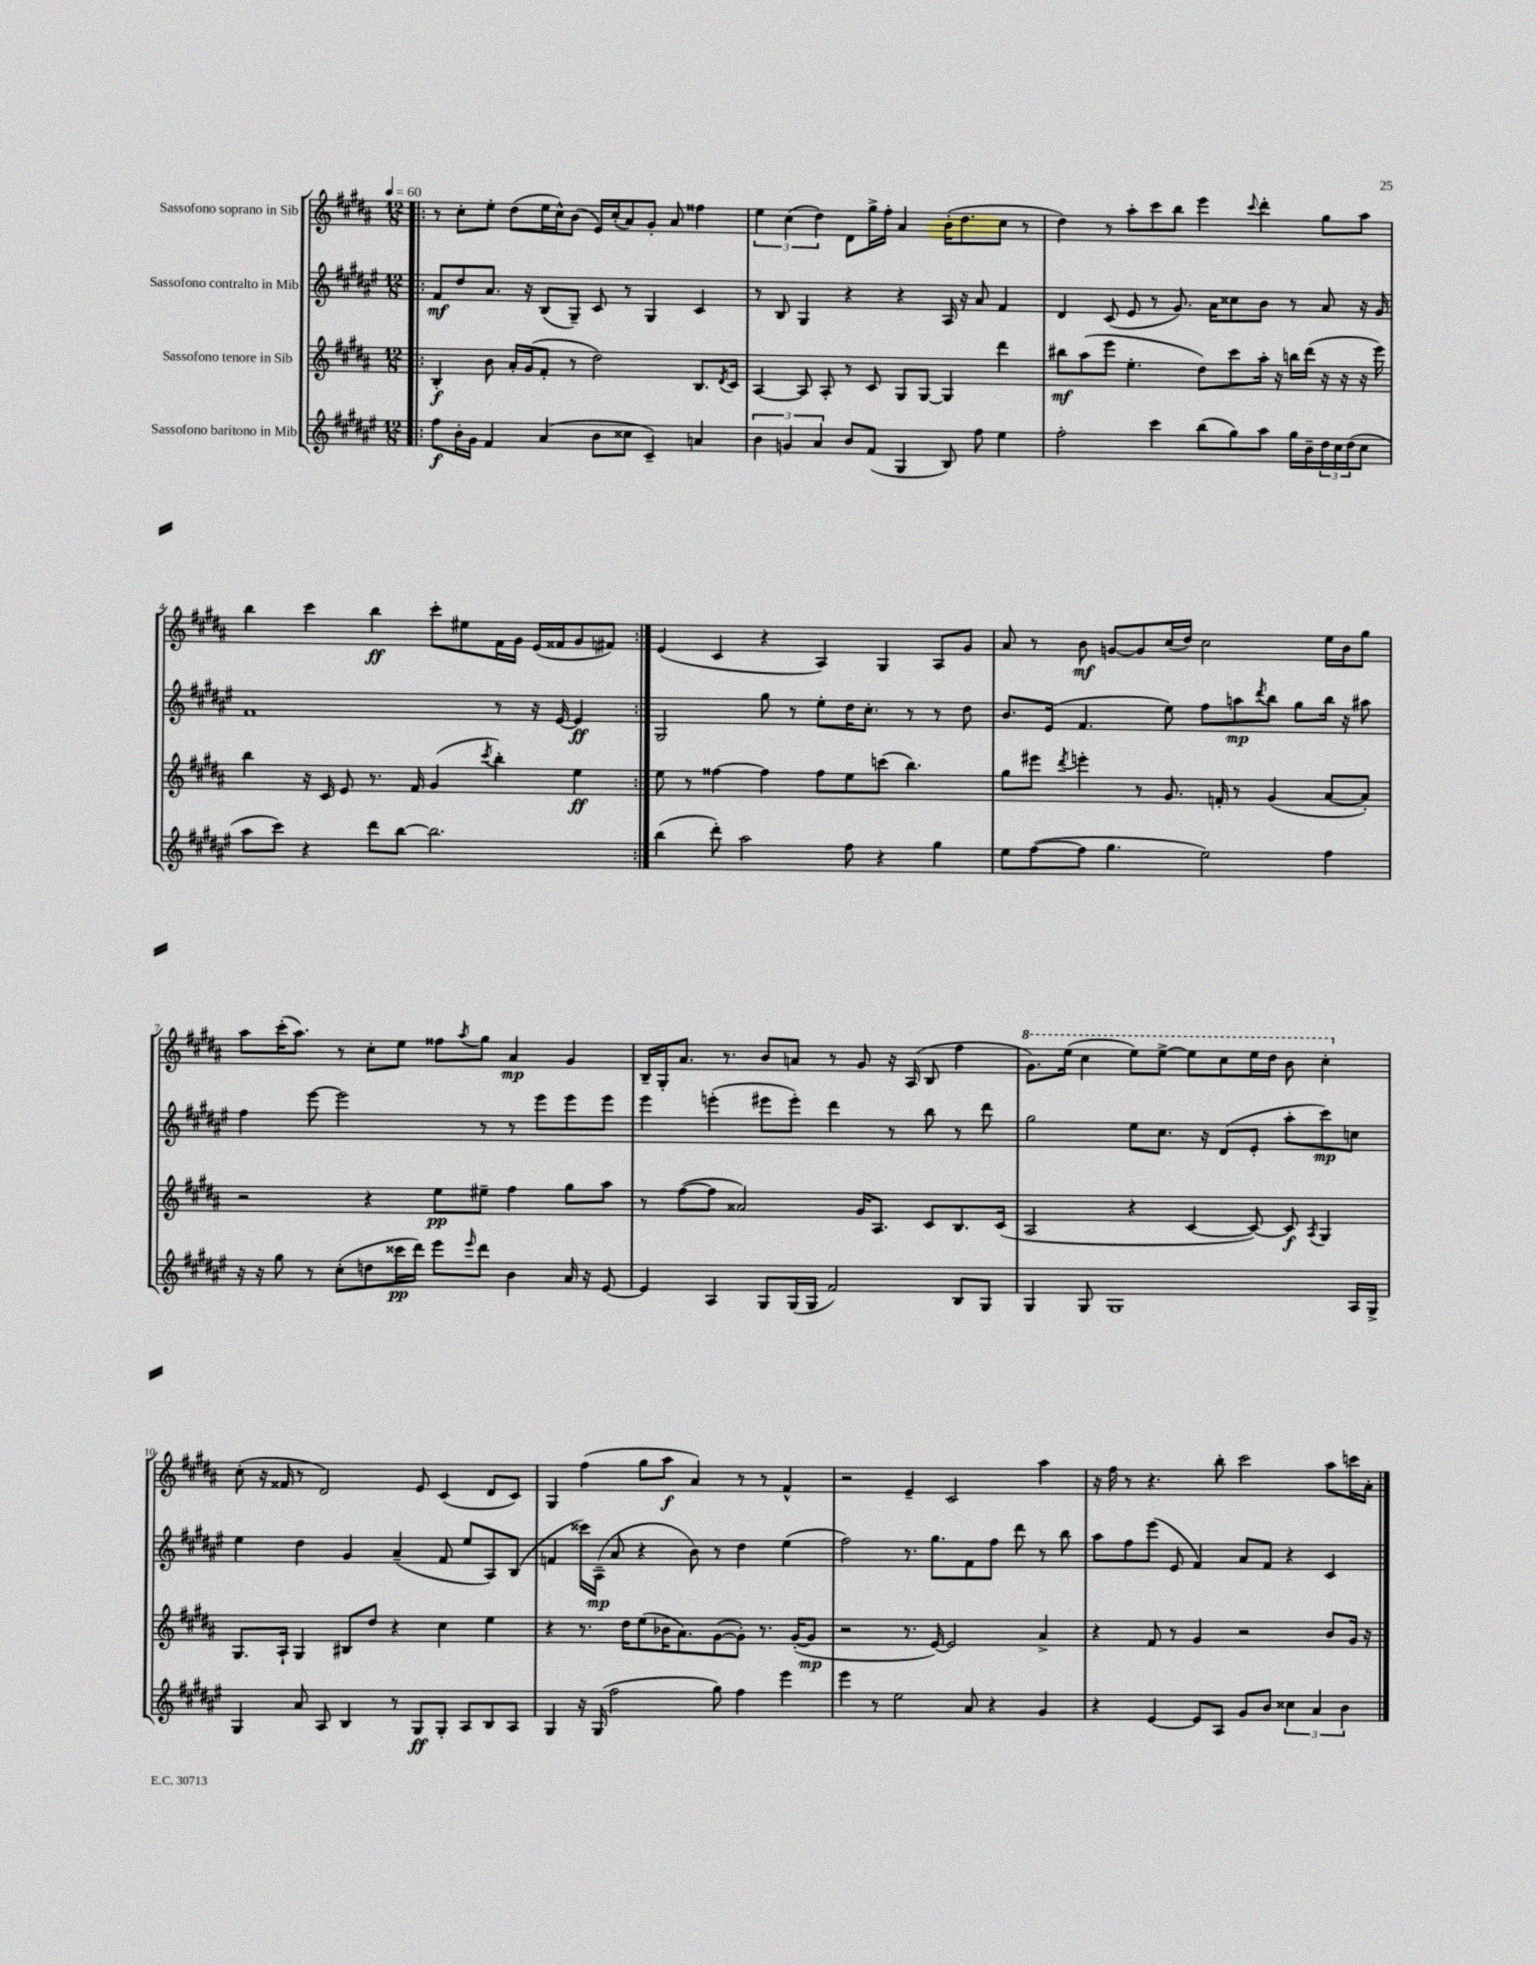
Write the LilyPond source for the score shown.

<<
\new StaffGroup <<
\new Staff = "s0" \with { instrumentName = "Sassofono soprano in Sib" } {
    \clef treble \key b \major \numericTimeSignature \time 12/8 \tempo 4 = 60
    \repeat volta 2 { \bar ".|:" r8 cis''8-. e''8-. dis''8( e''16 cis''16-^) b'8( e'16) cis''16-.( ais'8) gis'8-. ais'8 fisis''4 |
    \tuplet 3/2 { e''4 cis''4( dis''4) } dis'8 gis''16-> fis''16-. ais'4 b'16-.( dis''8. cis''8 r8 |
    dis''4) r8 ais''8-. cis'''8 b''8 e'''4 \appoggiatura { cis'''8 } dis'''4-. gis''8 ais''8 |
    b''4 cis'''4 b''4\ff cis'''8-. eis''8 fis'16 gis'16 e'16( fisis'16 gis'8 fis'8) | }
    e'4( cis'4 r4 ais4) gis4 ais8 gis'8 |
    ais'8 r8 b'8\mf g'8~ g'8 cis''16( dis''16) cis''2 e''16 b'16 gis''8 |
    ais''8 cis'''16-.( ais''8.) r8 cis''8-. e''8 fisis''8 \acciaccatura { ais''8 } gis''8 ais'4\mp gis'4 |
    b16-- gis16-. ais'8. r8. b'8 a'8 r8 gis'8 r16 ais16( b8 fis''4 |
    \ottava #1 gis''8.) e'''16( cis'''4 e'''8) e'''8~-> e'''8 cis'''8 e'''16 dis'''16 b''8 cis'''4-. \ottava #0 |
    cis''8-.( r16 fisis'16 r8 dis'2) e'8 cis'4( dis'8 cis'8) |
    gis4 fis''4( gis''8 ais''8\f ais'4) r8 r8 fis'4-^ |
    r2 e'4-- cis'2 ais''4 |
    r16 fis''16 r8 r4. b''8-. cis'''2 ais''8 c'''16 ais'16-. \bar "|." |
}
\new Staff = "s1" \with { instrumentName = "Sassofono contralto in Mib" } {
    \clef treble \key fis \major \numericTimeSignature \time 12/8
    \repeat volta 2 { \bar ".|:" fis'8\mf dis''8 ais'8. r16 b8( gis8--) cis'8 r8 gis4 cis'4 |
    r8 b8 gis4 r4 r4 ais16 r16 ais'8 fis'4 |
    dis'4 cis'8( eis'8 r8 gis'8.) ais'16 cisis''8 b'8 r8 ais'8 r16 gis'16 |
    fis'1 r8 r16 eis'16~ eis'4\ff | }
    gis2 gis''8 r8 eis''8-. dis''16 cis''8.-. r8 r8 dis''8 |
    b'8. eis'16( fis'4. eis''8) fis''8 a''8\mp \acciaccatura { dis'''8 } b''8 gis''8 b''16 r16 ais''8 |
    fis''4 eis'''8~ eis'''2 r8 r8 eis'''8 eis'''8 eis'''8 |
    eis'''4 e'''4-.( eis'''8 eis'''8-.) dis'''4 r8 b''8 r8 dis'''8 |
    gis''2 eis''8 cis''8. r16 dis'8( eis'8-. ais''8-. cis'''8\mp) c''8 |
    eis''4 dis''4 gis'4 ais'4--( fis'8 eis''8 ais8) b8( |
    f'4 cisis'''16) ais16--\mp( ais'8 r4 b'8) r8 dis''4 eis''4( |
    fis''2) r8. gis''8. fis'8 fis''8 dis'''8 r8 b''8 |
    ais''8 fis''8 eis'''8( eis'8 fis'4) ais'8 fis'8 r4 cis'4 \bar "|." |
}
\new Staff = "s2" \with { instrumentName = "Sassofono tenore in Sib" } {
    \clef treble \key b \major \numericTimeSignature \time 12/8
    \repeat volta 2 { \bar ".|:" b4-.\f b'8 ais'16-. gis'16( fis'8-. r8 dis''2) b8. \acciaccatura { dis'8 } cis'16 |
    ais4~ ais8 ais8-. r8 cis'8 gis8 gis8~ gis4 dis'''4 |
    bis''8\mf ais''8( e'''8 e''4.-. dis''8) cis'''8 ais''16-. r16 b''16 dis'''16( r16 r16 r16 e'''16) |
    b''4 r16 cis'16 e'8 r8. fis'16 gis'4( \acciaccatura { cis'''8 } b''4-.) e''4\ff | }
    e''8 r8 fisis''4~ fisis''4 fisis''8 e''8 c'''8( b''4.) |
    gis''8 eis'''8 \acciaccatura { dis'''8 } e'''4-. r8 gis'8. f'16-. r8 gis'4( ais'8~ ais'8-.) |
    r2 r4 e''8\pp eis''8-- fis''4 gis''8 ais''8 |
    r8 fis''8~( fis''8 aisis'2) gis'16 ais8. cis'8 b8. cis'16( |
    ais2 r4 cis'4~ cis'8~) cis'8\f \acciaccatura { ais8 } gis4 |
    gis8. ais16-! gis4 bis8 dis''8 r4 cis''4 e''4 |
    r4 r8. dis''16 e''8( bes'16 ais'8.) gis'8~( gis'8-.) r8. gis'16~-.( gis'8\mp |
    r2 r8. e'16~) e'2 ais'4-> |
    r4 fis'8 r8 gis'4 r2 b'8 gis'16 r16 \bar "|." |
}
\new Staff = "s3" \with { instrumentName = "Sassofono baritono in Mib" } {
    \clef treble \key fis \major \numericTimeSignature \time 12/8
    \repeat volta 2 { \bar ".|:" fis''8\f b'16-. gis'16 fis'4 ais'4( b'8 cisis''8 cis'4--) a'4 |
    \tuplet 3/2 { b'4 g'4 ais'4 } b'8 fis'8( gis4 b8) fis''8 eis''4 |
    fis''2-. cis'''4 b''8( gis''8) ais''8 gis''16 b'16-- \tuplet 3/2 { dis''16 cis''16 dis''16( } cis''8 |
    ais''8 cis'''8) r4 dis'''8 b''8~ b''2. | }
    b''4( dis'''8-.) ais''2 fis''8 r4 gis''4 |
    eis''8 fis''8~( fis''8 gis''4. eis''2) fis''4 |
    r16 r16 gis''8 r8 cis''8-.( d''8 cisis'''16\pp dis'''16) eis'''8 \grace { eis'''16 } dis'''8 b'4 ais'16 r16 eis'8~ |
    eis'4 ais4 gis8 gis16( gis16 fis'2) b8 gis8 |
    gis4 gis8 gis1 ais16 gis16-> |
    gis4 ais'8 ais8 b4 r8 gis8\ff gis8-. ais8 b8 ais8 |
    gis4 r16 gis16( fis''2 gis''8) fis''4 eis'''4 |
    eis'''4 r8 eis''2 ais'8 r4 gis'4 |
    r4 eis'4~ eis'8 ais8 gis'8 b'8 \tuplet 3/2 { cisis''4 ais'4 b'4 } \bar "|." |
}
>>
>>
